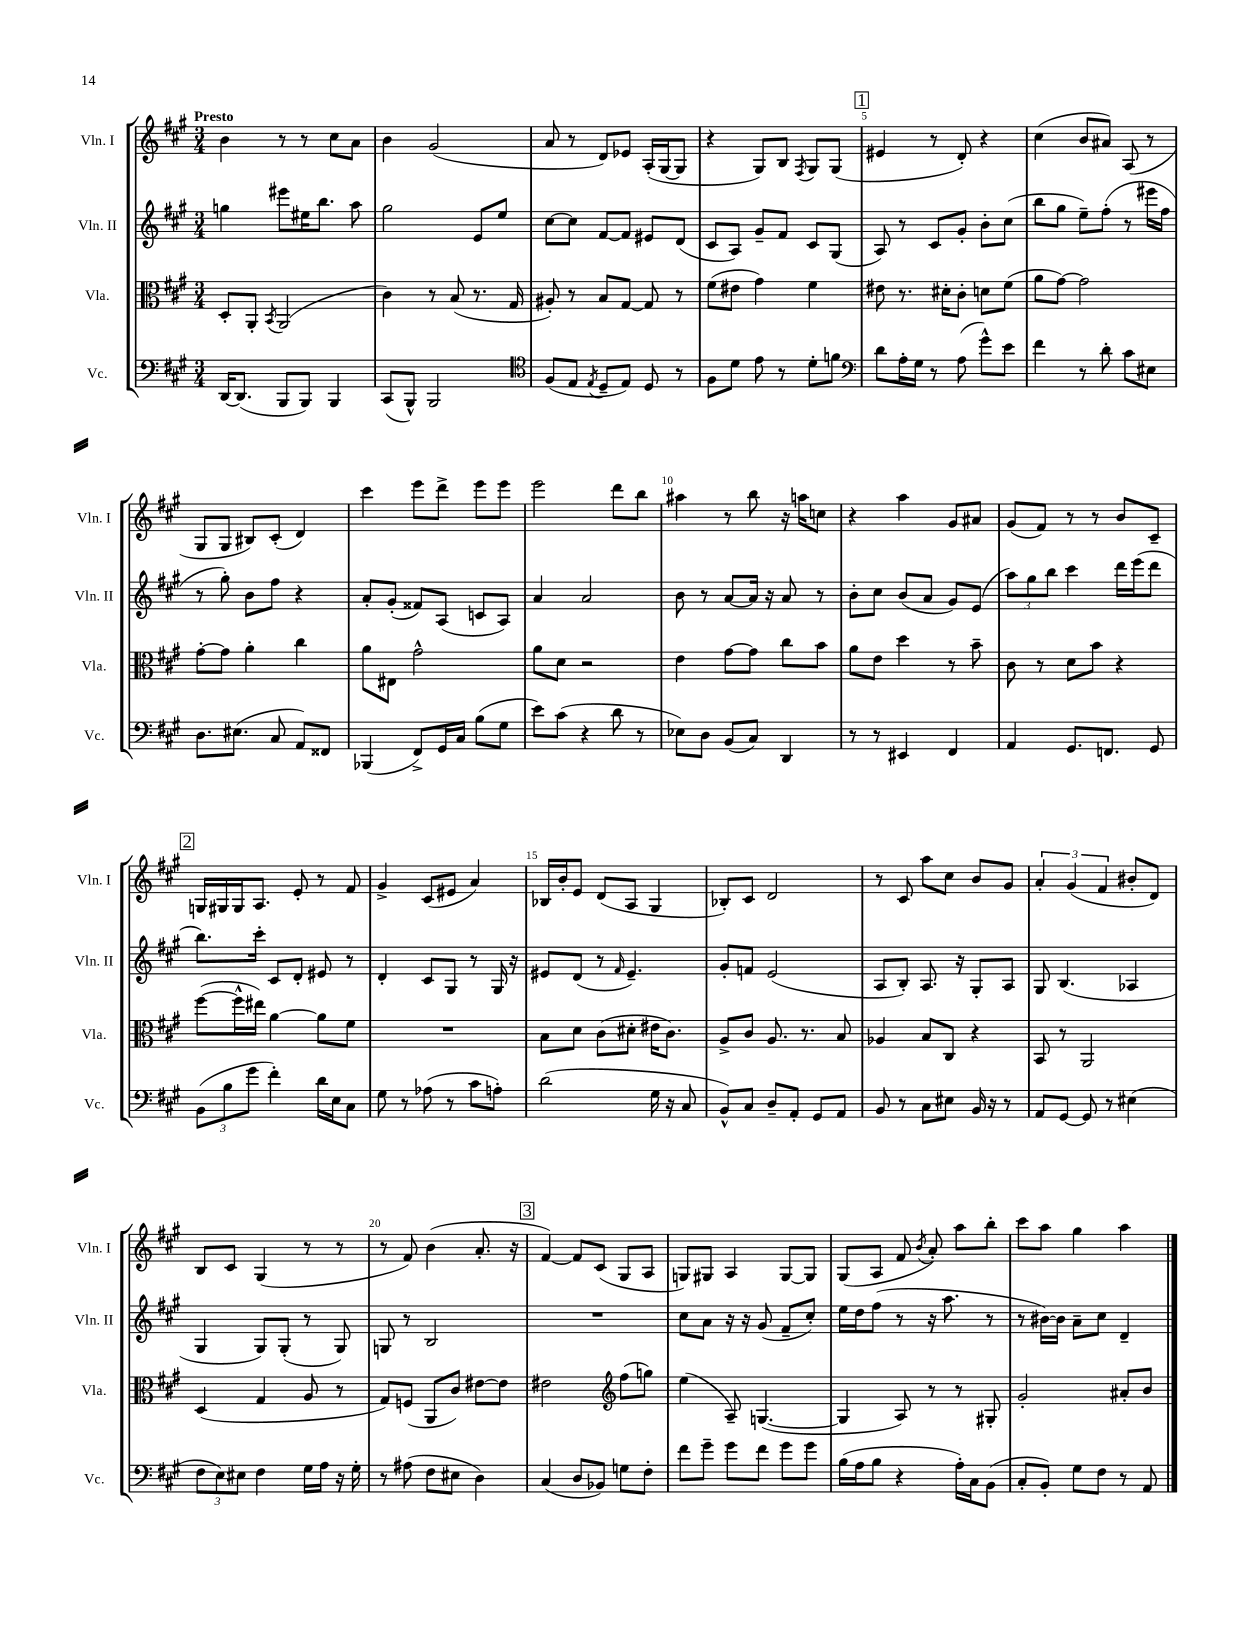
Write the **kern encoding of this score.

**kern	**kern	**kern	**kern
*part4	*part3	*part2	*part1
*staff4	*staff3	*staff2	*staff1
*I"Vc.	*I"Vla.	*I"Vln. II	*I"Vln. I
*I'Vc.	*I'Vla.	*I'Vln. II	*I'Vln. I
*clefF4	*clefC3	*clefG2	*clefG2
*k[f#c#g#]	*k[f#c#g#]	*k[f#c#g#]	*k[f#c#g#]
*M3/4	*M3/4	*M3/4	*M3/4
=1	=1	=1	=1
!	!	!	!LO:TX:a:B:t=Presto
[16DD/KL	8D'/L	4ggn\	4b\
(8.DD/J]	.	.	.
.	8AA'/J	.	.
.	8qBB/	.	.
8BBB/L	(2AA/	8eee#X\L	8r
8BBB/J)	.	16ee#X\K	8r
.	.	8.bb\J	.
4BBB/	.	.	8cc#\L
.	.	8aa\	8a\J
=2	=2	=2	=2
(8CC#/L	4c#\)	2gg#\	4b\
8BBB^^/J)	.	.	.
2BBB/	8r	.	(2g#/
.	(8B/	.	.
.	8.r	8e/L	.
.	.	8ee/J	.
.	16G#/	.	.
=3	=3	=3	=3
*clefC4	*	*	*
(8F#/L	8A#X'/)	[8cc#\L	8a/
8E/J	8r	8cc#\J]	8r
8qE/	.	.	.
8D~/L	8B/L	[8f#/L	8d/L)
8E/J)	[8G#/J	8f#/J]	8e-X/J
8D/	8G#/]	8e#X/L	(16A'/LL
.	.	.	[16G#/J
8r	8r	(8d/J	8G#/J]
=4	=4	=4	=4
8F#\L	(8f#\L	8c#/L	4r
8d\J	8e#X\J	8A/J)	.
8e\	4g#\)	8g#~/L	8G#/L)
8r	.	8f#/J	8B/J
.	.	.	8qF#/
8d'\L	4f#\	8c#/L	8G#/L
8fn\J	.	(8G#/J	(8G#/J
!!LO:REH:place=s1:t=1
=5	=5	=5	=5
*clefF4	*	*	*
8d\L	8e#X\	8A/)	4e#X/
16A'\L	8.r	8r	.
16G#\JJ	.	.	.
8r	.	8c#/L	8r
.	16d#X'\KL	.	.
(8A\	8c#'\J	8g#'/J	8d'/)
8g#^^\L)	8dn\L	8b'\L	4r
8e\J	(8f#\J	(8cc#\J	.
=6	=6	=6	=6
4f#\	8a\L	8bb\L	(4cc#\
.	[8g#\J)	8gg#\J	.
8r	2g#\]	8ee~\L)	8b/L
8d'\	.	(8ff#'\J	8a#X/J)
8c#\L	.	8r	(8A/
8E#X\J	.	16eee#X\LL	8r
.	.	16ff#\JJ	.
!!LO:LB:g=z
=7	=7	=7	=7
8.D\L	[8g#'\L	8r	8G#/L
.	8g#\J]	8gg#'\)	8G#/J
(8.E#X\J	.	.	.
.	4a'\	8b\L	8B#X/L)
8C#/	.	8ff#\J	(8c#'/J
8AA/L)	4cc#\	4r	4d/)
8FF##X/J	.	.	.
=8	=8	=8	=8
(4BBB-X/	8a\L	8a'/L	4ccc#\
.	8E#X\J	(8g#'/J	.
8FF#^/L)	2g#^^\	8f##X/L)	8eee\L
16GG#/L	.	(8A/J	8ddd^\J
16C#/JJ	.	.	.
(8B\L	.	8cn/L	8eee\L
8G#\J	.	8A/J)	8eee\J
=9	=9	=9	=9
8e\L)	8a\L	4a/	2eee\
(8c#\J	8d\J	.	.
4r	2r	2a/	.
8d\	.	.	8ddd\L
8r	.	.	8bb\J
=10	=10	=10	=10
8E-X\L)	4e\	8b\	4aa#X\
8D\J	.	8r	.
(8BB/L	[8g#\L	[8a/L	8r
8C#/J)	8g#\J]	16a/Jk]	8bb\
.	.	16r	.
4DD/	8cc#\L	8a/	16r
.	.	.	16aan\KL
.	8b\J	8r	8ccn\J
=11	=11	=11	=11
8r	8a\L	8b'\L	4r
8r	8e\J	8cc#\J	.
4EE#X/	4dd\	(8b/L	4aa\
.	.	8a/J	.
4FF#/	8r	8g#/L)	8g#/L
.	8b~\	(8e/J	8a#X/J
=12	=12	=12	=12
4AA/	8c#\	12aa\L)	(8g#/L
.	.	12gg#\	.
.	8r	.	8f#/J)
.	.	12bb\J	.
8.GG#/L	8d\L	4ccc#\	8r
.	8b\J	.	8r
8.FFn/J	.	.	.
.	4r	16ddd\LL	8b/L
.	.	(16eee\J	.
8GG#/	.	8ddd\J	8c#~/J
!!LO:LB:g=z
!!LO:REH:place=s1:t=2
=13	=13	=13	=13
(12BB\L	([8ff#\L	8.bb\L)	16Gn/LL
.	.	.	16G#X/
12B\	.	.	.
.	16ff#^^\L]	.	16G#/J
12g#\J	.	.	.
.	16ee#X\JJ)	16ccc#'\Jk	8.A/J
4f#'\)	[4a\	8c#/L	.
.	.	8d'/J	8e'/
16d\LL	8a\L]	8e#X/	8r
16E\J	.	.	.
8C#\J	8f#\J	8r	8f#/
=14	=14	=14	=14
8G#\	2.r	4d'/	4g#^/
8r	.	.	.
(8A-X\	.	8c#/L	(8c#/L
8r	.	8G#/J	8e#X/J
8c#\L	.	8r	4a/)
8An'\J)	.	16G#/	.
.	.	16r	.
=15	=15	=15	=15
(2d\	8B\L	8e#X/L	16B-X/LL
.	.	.	16b'/J
.	8d\J	(8d/J	8e/J
.	(8c#\L	8r	(8d/L
.	.	16qqf#/	.
.	8d#X'\J	4.e#~/)	8A/J
16G#\	16e#X\KL	.	4G#/
16r	8.c#\J)	.	.
8C#/	.	.	.
=16	=16	=16	=16
8BB^^/L)	8A^/L	8g#'/L	8B-X'/L)
8C#/J	8c#/J	8fn/J	8c#/J
8D~/L	8.A/	(2e/	2d/
8AA'/J	.	.	.
.	8.r	.	.
8GG#/L	.	.	.
8AA/J	8B/	.	.
=17	=17	=17	=17
8BB/	4A-X/	8A/L	8r
8r	.	8B'/J)	8c#/
8C#\L	8B/L	8.A/	8aa\L
8E#X\J	8C#/J	.	8cc#\J
.	.	16r	.
16BB/	4r	8G#'/L	8b/L
16r	.	.	.
8r	.	8A/J	8g#/J
=18	=18	=18	=18
8AA/L	8BB/	8G#/	6a'/
[8GG#/J	8r	(4.B/	.
.	.	.	(6g#/
8GG#/]	2AA/	.	.
.	.	.	6f#/
8r	.	.	.
(4E#X\	.	4A-X/	8b#X'/L
.	.	.	8d/J)
!!LO:LB:g=z
=19	=19	=19	=19
12F#\L	(4D/	4G#/	8B/L
12E\)	.	.	.
.	.	.	8c#/J
12E#X\J	.	.	.
4F#\	4G#/	8G#/L)	(4G#/
.	.	(8G#'/J	.
16G#\LL	8A/	8r	8r
16A\JJ	.	.	.
16r	8r	8G#/)	8r
16G#'\	.	.	.
=20	=20	=20	=20
8r	8G#/L)	8Gn/	8r
(8A#X\	(8Fn/J	8r	8f#/)
8F#\L	8AA/L	2B/	(4b\
8E#X\J	8c#/J)	.	.
4D\)	[8e#X\L	.	8.a'/
.	8e#\J]	.	.
.	.	.	16r
!!LO:REH:place=s1:t=3
=21	=21	=21	=21
(4C#/	2e#X\	2.r	[4f#/)
8D/L	.	.	8f#/L]
8BB-X/J)	.	.	(8c#/J
*	*clefG2	*	*
8Gn\L	(8ff#\L	.	8G#/L
8F#'\J	8ggn\J)	.	8A/J
=22	=22	=22	=22
8f#\L	(4ee\	8cc#\L	8Gn/L)
8g#~\J	.	8a\J	8G#X/J
8g#\L	8A~/)	16r	4A/
.	.	16r	.
8f#\J	([4.Gn/	(8g#/	.
8g#\L	.	8f#~/L	[8G#/L
8g#\J	.	8cc#'/J)	8G#/J]
=23	=23	=23	=23
(16B\LL	4G/]	16ee\LL	(8G#/L
16A\J	.	16dd\J	.
8B\J	.	(8ff#\J	8A/J
4r	8A/)	8r	8f#/
.	.	.	8qb/
.	8r	16r	8a'/)
.	.	8.aa\	.
16A'\LL)	8r	.	8aa\L
16C#\J	.	.	.
(8BB\J	8G#X'/	8r	8bb'\J
=24	=24	=24	=24
8C#'/L	2g#'/	8r	8ccc#\L
8BB'/J)	.	[16b#X\LL)	8aa\J
.	.	16b#\JJ]	.
8G#\L	.	8a~\L	4gg#\
8F#\J	.	8cc#\J	.
8r	8a#X'/L	4d~/	4aa\
8AA/	8b/J	.	.
==	==	==	==
*-	*-	*-	*-
